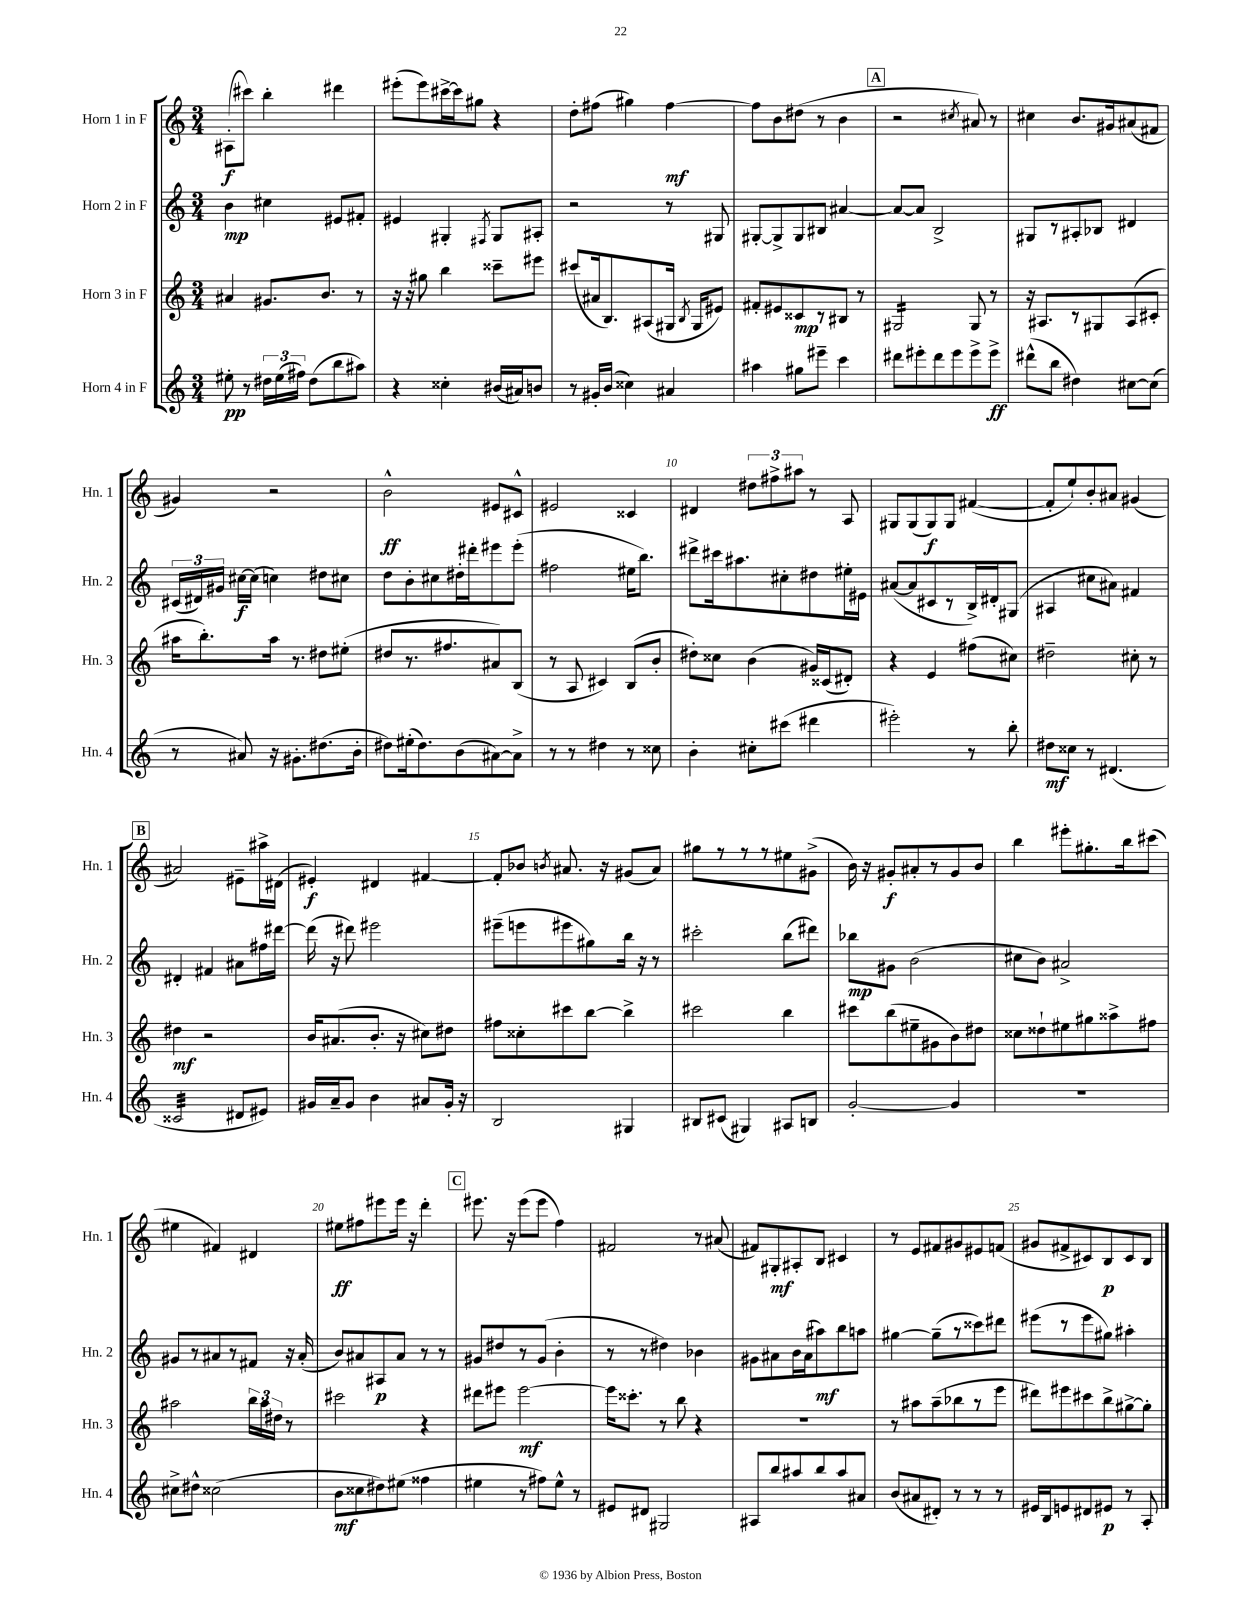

**kern	**kern	**kern	**kern
*staff4	*staff3	*staff2	*staff1
*clefG2	*clefG2	*clefG2	*clefG2
*k[]	*k[]	*k[]	*k[]
*M3/4	*M3/4	*M3/4	*M3/4
8ee#'	4a#	4b	(8A#'
8r	.	.	8ccc#)
24dd#	8.g#	4cc#	4bb'
(24ee#	.	.	.
24ff#)	.	.	.
(8dd#	.	.	.
.	8.b	.	.
8bb	.	8e#	4ddd#
8aa#)	8r	8f#'	.
=	=	=	=
4r	16r	4e#	(8eee#'
.	16r	.	.
.	8gg#	.	8eee#)
4cc##'	4bb	4G#'	[16ccc#^
.	.	.	16ccc#]
.	.	.	8gg#
.	.	8qF#	.
(16b#	8ccc##~	8G#	4r
16a#)	.	.	.
8b	8eee#	8A#'	.
=	=	=	=
8r	(8ccc#	2r	8dd'
16g#'	16a#	.	(8ff#
(16b	8.B)	.	.
4cc##)	.	.	4gg#)
.	(8A#	.	.
4a#	16G#	8r	[4ff#
.	8qB	.	.
.	16G#	.	.
.	8e#)	8G#	.
=	=	=	=
4aa#	8f#'	[8G#'	8ff#]
.	8e#	8G#^]	8b
8gg#	8c##	8G#	(8dd#
8eee#~	8r	8B#	8r
4ccc	8B#	[4a#	4b
.	8r	.	.
=	=	=	=
8ddd#	2G#	8a#_	2r
8eee#'	.	8a#]	.
8ddd#	.	2B^	.
8eee#	.	.	.
.	.	.	8qcc#
8eee#^	8G#	.	8a#)
8eee#^	8r	.	8r
=	=	=	=
(8ddd#^^	16r	8G#	4cc#
.	8.A#	.	.
8bb	.	8r	.
4dd#)	8r	8A#'	8.b
.	8G#	8B-	.
.	.	.	16g#
[8cc#	(8A#	4d#	(8a#
(8cc#]	8c#'	.	8f#
=	=	=	=
8r	16aa#	(24c#	4g#)
.	.	24d#)	.
.	8.bb')	.	.
.	.	24g#	.
8a#)	.	[16cc#	.
.	.	(16cc#]	.
16r	16aa#	4cc)	2r
8.g#'	8.r	.	.
(8.dd#	8dd#	8dd#	.
.	(8ee#'	8cc#	.
16b'	.	.	.
=	=	=	=
8dd#)	8dd#	8dd	2b^^
(16ee#'	8.r	8b'	.
8.dd#)	.	.	.
.	.	8cc#	.
.	8.ff#	.	.
(8b	.	16dd#'	.
.	.	16ddd#'	.
[8a#)	8a#)	8eee#	8e#
8a#^]	(8B	(8eee#'	8c#^^
=	=	=	=
8r	8r	2ff#	2e#
8r	8A	.	.
4dd#	4c#)	.	.
8r	(8B	16ee#	4c##
.	.	8.bb)	.
8cc##	8b'	.	.
=	=	=	=
4b'	8dd#')	8ddd#^	4d#
.	8cc##	16ccc#	.
.	.	8.aa#	.
8cc#'	(4b	.	12dd#
.	.	.	12ff#^
(8ccc#	.	8cc#'	.
.	.	.	12aa#
4ddd#	16g#)	8dd#	8r
.	(16c##	.	.
.	8d#')	16ee#'	8A
.	.	16e#	.
=	=	=	=
2eee#')	4r	([8a#	8G#
.	.	8a#]	(8G#
.	4e	8c#	8G#)
.	.	8r	8G#
8r	(8ff#	16B^)	([4f#
.	.	16d#'	.
8bb'	8cc#)	(8G#	.
=	=	=	=
8dd#	2dd#~	4A#	8f#']
8cc##	.	.	8ee`)
8r	.	8cc#	8b'
(4.d#	.	8a#)	8a#
.	8cc#'	4f#	(4g#
.	8r	.	.
=	=	=	=
2c##	4dd#	4d#'	2a#)
.	2r	4f#	.
8d#	.	8a#	8e#~
8e#)	.	16ff#	16aa#^
.	.	[16ddd#	(16d#
=	=	=	=
16g#	16b	(16ddd#]	4e#')
16a~	(8.a#	16r	.
8g#	.	8ddd#)	.
4b	8.b'	2eee#	4d#
.	16r	.	.
8a#	8cc#)	.	[4f#
16g#'	8dd#	.	.
16r	.	.	.
=	=	=	=
2B	8ff#	(8eee#~	8f#']
.	8cc##'	8eee	8b-
.	.	.	8qb
.	8ccc#	8eee#	8.a#
.	[8bb	8gg#)	.
.	.	.	16r
4G#	4bb^]	16bb	(8g#
.	.	16r	.
.	.	8r	8a#)
=	=	=	=
8B#	2ccc#	2ccc#'	8gg#
(8c#	.	.	8r
4G#)	.	.	8r
.	.	.	8r
8A#	4bb	(8bb	8ee#
8B	.	8ddd#)	(8g#^
=	=	=	=
[2g'	8ccc#	8bb-	16b)
.	.	.	16r
.	(8bb	8g#	8g#'
.	8ee#~	(2b	8a#'
.	8g#	.	8r
4g]	8b)	.	8g#
.	8dd#	.	8b
=	=	=	=
2.r	8cc##	8cc#	4bb
.	8dd##`	8b)	.
.	8ee#	2a#^	8eee#'
.	8gg#	.	8.gg#'
.	8aa##^	.	.
.	.	.	16bb
.	8ff#	.	(8ccc#
=	=	=	=
8cc#^	2aa#	8g#	4ee#
8dd#^^	.	8r	.
(2cc##	.	8a#	4f#)
.	.	8r	.
.	24bb	8f#	4d#
.	24aa#	.	.
.	24dd#	.	.
.	8r	16r	.
.	.	(16a#'	.
=	=	=	=
8b	2ccc#	8b)	8ee#
8cc##	.	8a#	8ff#
8dd#)	.	8A#	8eee#
(8ee#	.	8a#	16eee#
.	.	.	16r
4ff##	4r	8r	4ddd'
.	.	8r	.
=	=	=	=
4ee#	8ddd#	8g#	8.eee#
.	8eee#	8dd#	.
.	.	.	16r
8r	[2eee#	8r	(8eee#
8ff#)	.	(8g#	8eee#
8ee#^^	.	4b'	4ff)
8r	.	.	.
=	=	=	=
8e#	16eee#]	8r	2f#
.	8.ccc##'	.	.
8d#	.	8r	.
2G#	8r	4dd#)	.
.	8bb	.	.
.	4r	4b-	8r
.	.	.	(8a#
=	=	=	=
8A#	2.r	8g#	8f#)
8bb	.	8a#	8G#'
8aa#	.	16b	8A#'
.	.	(16a#	.
8bb	.	8aa#)	8B
8aa#	.	8bb	4c#
8a#	.	8aa	.
=	=	=	=
(8b	8r	[4gg#	8r
8a#	8aa#	.	8e
8d#')	(8aa#~	(8gg#~]	8f#
8r	8bb-	8r	8g#
8r	8r	8ccc##)	8e#
8r	8eee	8ddd#	(8f
=	=	=	=
16e#	8ddd#)	(8eee#	8g#
16B	.	.	.
8e	8eee#	8r	8f#^
8d#	8ccc#	8eee#	8c#)
8e#	8bb^	8gg#)	8B
8r	[8gg#^	4aa#'	8c#
8A'	8gg#']	.	8B
==	==	==	==
*-	*-	*-	*-
